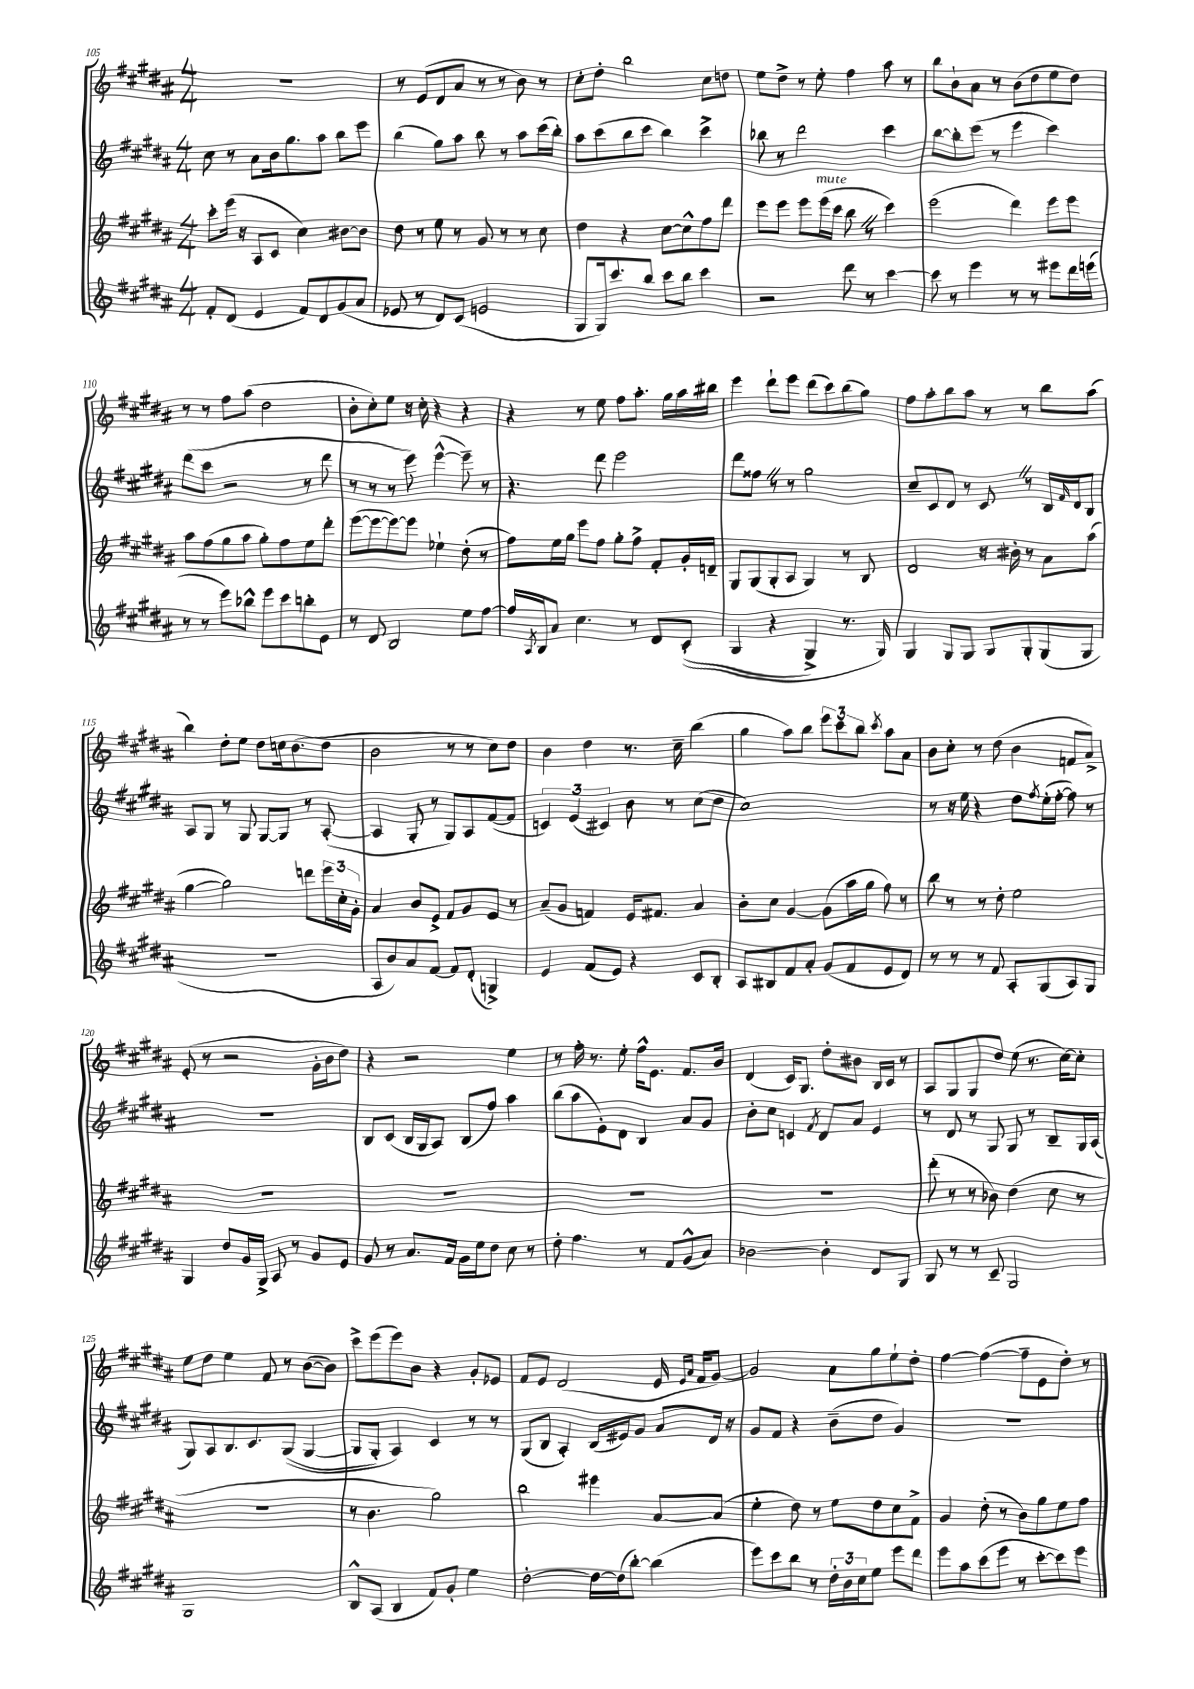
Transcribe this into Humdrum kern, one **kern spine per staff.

**kern	**kern	**kern	**kern
*part4	*part3	*part2	*part1
*staff4	*staff3	*staff2	*staff1
*clefG2	*clefG2	*clefG2	*clefG2
*k[f#c#g#d#a#]	*k[f#c#g#d#a#]	*k[f#c#g#d#a#]	*k[f#c#g#d#a#]
*M4/4	*M4/4	*M4/4	*M4/4
=105	=105	=105	=105
8f#'/L	8ccc#'\L	8cc#\	1r
(8d#/J	(16eee\Jk	8r	.
.	16r	.	.
4e/	8A#/L	8a#\L	.
.	8c#/J	16b\k	.
.	.	8.gg#\	.
8f#/L)	4cc#\)	.	.
8d#/	.	8aa#\J	.
(8g#/	[8b#X\L	8bb\L	.
8a#/J	8b#\J]	8eee\J	.
=106	=106	=106	=106
8e-X/	8dd#\	(4bb\	8r
8r	8r	.	(8e/L
8d#/L)	8ee\	8gg#\L)	8d#/
(8c#/J	8r	8aa#\J	8a#/J
2en/	8g#/	8bb\	8r
.	8r	8r	8r
.	8r	8aa#\L	8b\)
.	8cc#\	(16ccc#\L	8r
.	.	16bb'\JJ)	.
=107	=107	=107	=107
8G#/L	4dd#\	8aa#\L	8cc#'\L
16G#/k)	.	(8ccc#\	8dd#'\J
8.ccc#/	.	.	.
.	4r	8bb\	2bb\
8bb/J	.	8ccc#\J	.
8ccc#\L	[8cc#\L	4bb\)	.
8bb\J	8cc#^^\]	.	.
4ccc#\	8ff#\	4ccc#^\	8cc#\L
.	8ddd#\J	.	8ddn\J
=108	=108	=108	=108
2r	8eee\L	8bb-X\	8ee\L
.	8eee\J	8r	8dd#^\J
.	8eee\L	2ddd#\	8r
!	!LO:TX:a:i:t=mute	!	!
.	(16eee\L	.	8ee'\
.	16ccc#\JJ	.	.
8ddd#\	8bbZ\	.	4ff#\
8r	8r	.	.
[4ccc#\	4ccc#\)	4ccc#\	8aa#\
.	.	.	8r
=109	=109	=109	=109
8ccc#\]	(2eee\	[8bb\L	8bb\L
8r	.	8bb'\]	8b`\
4eee\	.	(8eee\J	8a#\J
.	.	8r	8r
8r	4ddd#\)	4eee\	(8b\L
8r	.	.	8dd#\
8eee#X\L	8eee\L	4ccc#\)	8ee\
16ddd#\L	8eee\J	.	8dd#\J)
(16eeen\JJ	.	.	.
!!LO:LB:g=z
=110	=110	=110	=110
8r	8aa#\L	(8ddd#\L	8r
8r	(8ff#\	8ccc#\J	8r
8eee\L)	8gg#\	2r	8ff#\L
8bb-X^^\J	8aa#\J	.	(8aa#\J
8eee\L	8gg#'\L)	.	2dd#\
8ccc#\	8ff#\	.	.
8bbn'\	8ee\	8r	.
8e\J	8ddd#'\J	8ddd#\	.
=111	=111	=111	=111
8r	([8eee\L	8r	8b'\L
8d#/	8eee\_	8r	8cc#'\)
2B/	8eee\_)	8r	8ee\J
.	8eee\J]	8eee\)	16r
.	.	.	16cc#'\
.	4ee-X`\	([4eee^^\	4r
8ee\L	(8dd#'\	8eee~\])	4r
[8ff#\J	8r	8r	.
=112	=112	=112	=112
16ff#/LL]	8ff#\L)	4.r	4r
8qA#/	.	.	.
16B/J	.	.	.
8a#/J	16ee\L	.	.
.	16gg#\JJ	.	.
4.cc#\	8eee\L	.	8r
.	8ff#\J	8ddd#\	8ee\
.	8gg#'\L	2eee\	8ff#\L
8r	8ff#^\J	.	8.aa#'\J
8d#/L	8f#'/L	.	.
.	.	.	16gg#\LL
((8c#'/J	16g#'/L	.	16aa#\
.	16dn~/JJ	.	16bb#X\JJ
=113	=113	=113	=113
4G#/	8G#/L	8ddd#\L	4eee\
.	(8G#/	8ff##XZ\J	.
4r	8G#'/	8r	8ddd#`\L
.	8A#/J	8r	8eee\J
4G#^/)	4G#/)	2gg#\	(8ddd#\L
.	.	.	8ccc#\)
8.r	8r	.	(8bb\
.	8B/	.	8gg#\J)
16G#/)	.	.	.
=114	=114	=114	=114
4G#/	2d#/	8cc#~/L	8ff#\L
.	.	8c#/	8aa#'\
8G#/L	.	8d#/J	8bb\
8G#/J	.	8r	8aa#\J
8G#/L	16r	8c#Z/	8r
.	16b#X'\	.	.
8G#'/	8r	8r	8r
(8G#/	8a#\L	16B/LL	8bb\L
.	.	16qqf#/	.
.	.	16d#/J	.
8G#/J	(8aa#\J	8B/J	(8aa#\J
!!LO:LB:g=z
=115	=115	=115	=115
1r	[4gg#\	8A#/L	4bb\)
.	.	8G#/J	.
.	2gg#\])	8r	8dd#'\L
.	.	8G#/	8ee\J
.	.	[8G#/L	8dd#\L
.	.	8G#/J]	16ccn\k
.	.	.	(8.b\
.	8dddn\L	8r	.
.	24eee\L	([8A#'/	8dd#\J
.	24cc#'\	.	.
.	24g#'\JJ	.	.
=116	=116	=116	=116
8A#/L	4a#/	4A#/]	2b\
8b/)	.	.	.
8a#/	8b/L	8G#'/	.
[8f#/J	8e^/J	8r	.
8f#/L]	8f#/L	8G#/L)	8r
(8d#'/J	8g#/	8A#/	8r
4Gn^/)	8e/J	([8f#/	8cc#\L)
.	8r	8f#/J]	8dd#\J
=117	=117	=117	=117
4e/	(8a#~/L	6cn/)	4b\
.	8g#/J	.	.
.	.	(6e/	.
(8f#/L	4fn/)	.	4dd#\
.	.	6c#X/)	.
8e/J)	.	.	.
4r	16e/KL	8b\	8.r
.	8.f#X/J	.	.
.	.	8r	.
.	.	.	16cc#~\
8c#/L	4a#/	(8cc#\L	(4bb\
8B'/J	.	8dd#\J	.
=118	=118	=118	=118
8A#/L	8b'\L	1cc#)	4gg#\
8B#X/	8cc#\J	.	.
8f#/	[4g#/	.	8aa#\L)
8a#'/J	.	.	8bb\J
(8g#/L	(8g#\L]	.	12eee\L
.	.	.	12ccc#\
8f#/	16aa#\L	.	.
.	.	.	12bb\J
.	16gg#\JJ	.	.
.	.	.	8qccc#/
8e/	8ff#\)	.	8aa#\L
8d#/J)	8r	.	8a#\J
=119	=119	=119	=119
8r	8bb\	8r	8b\L
8r	8r	16r	8cc#'\J
.	.	16ee\	.
8r	8r	4r	8r
8f#/	8dd#'\	.	(8dd#\
8A#'/L	2ee\	8dd#\L	4b\
.	.	8qff#/	.
(8G#/	.	(16ee'\L	.
.	.	[16ff#'\JJ	.
8A#/)	.	8ff#\])	8fn/L
8G#/J	.	8r	8a#^/J)
!!LO:LB:g=z
=120	=120	=120	=120
4G#/	1r	1r	(8e'/
.	.	.	8r
8dd#/L	.	.	2r
16g#/L	.	.	.
16G#^/JJ	.	.	.
8A#/	.	.	.
8r	.	.	.
8g#/L	.	.	16g#'\LL
.	.	.	16b\J
8e/J	.	.	8dd#\J)
=121	=121	=121	=121
8g#/	1r	8B/L	4r
8r	.	(8c#/J	.
8.a#/L	.	16B/LL	2r
.	.	16G#/J	.
.	.	8A#/J)	.
16f#/Jk	.	.	.
16g#\LL	.	(8B/L	.
16ee\J	.	.	.
8dd#\J	.	8ff#/J)	.
8cc#\	.	4aa#\	4ee\
8r	.	.	.
=122	=122	=122	=122
8dd#'\	1r	(8bb\L	8r
4.ff#\	.	8aa#\	16ff#'\
.	.	.	8.r
.	.	8e'\)	.
.	.	8d#\J	8ee'\
8r	.	4B/	16ff#^^\KL
.	.	.	8.e\J
8f#/L	.	.	.
(8g#^^/	.	8a#/L	8.f#/L
8a#/J)	.	8g#/J	.
.	.	.	16b/Jk
=123	=123	=123	=123
[2b-X\	1r	8b'\L	(4d#/
.	.	8cc#\J	.
.	.	4cn/	16c#/KL)
.	.	.	8.G#/J
.	.	8qf#/	.
4b-'\]	.	8d#/L	8dd#'\L
.	.	8a#/J	8b#X\J
8d#/L	.	4e/	16B/LL
.	.	.	16c#/JJ
8G#/J	.	.	8r
=124	=124	=124	=124
8G#/	(8ddd#'\	8r	8A#/L
8r	8r	8d#/	8G#/
8r	8r	8r	8G#/
8c#~/	8b-X\)	8G#/	8dd#/J
2G#/	(4dd#\	8G#/	(8ee\
.	.	8r	8.r
.	8cc#\	8B~/L	.
.	.	.	[16cc#\KL)
.	8r	16G#/L	8cc#'\J]
.	.	(16A#/JJ	.
!!LO:LB:g=z
=125	=125	=125	=125
1G#	1r	8G#/L)	8ee\L
.	.	8A#/	8dd#\J
.	.	8.B/	4ee\
.	.	8.c#/	.
.	.	.	8f#/
.	.	((8G#/J	8r
.	.	[4G#/	([8b\L
.	.	.	8b\J])
=126	=126	=126	=126
8B^^/L	8r	8G#/L]	8ccc#^\L
(8A#/J	4.b\	8G#'/J)	(8eee\
4B/	.	4A#/)	8eee\)
.	.	.	8b\J
8f#/L)	2gg#\)	4c#/	4r
8g#'/J	.	.	.
4ee\	.	8r	8g#'/L
.	.	8r	8e-X/J
=127	=127	=127	=127
[2dd#'\	2bb\	(8G#/L	8f#/L
.	.	8B/J	8e/J
.	.	4A#'/)	(2d#/
16dd#\LL_	4eee#X\	(16B/LL	.
(16dd#\J]	.	16e#X/J)	.
[8bb'\J)	.	8g#/J	.
(4bb\]	[8a#/L	8a#/L	16e/
.	.	.	16qqe/LL
.	.	.	16qqa#/JJ
.	.	.	16f#/KL
.	(8a#/J]	16d#/Jk	[8g#/J)
.	.	16r	.
=128	=128	=128	=128
8eee\L)	4ee'\	8g#/L	2g#/]
8ccc#\	.	8f#/J	.
8bb\J	8dd#\)	4r	.
8r	8r	.	.
24dd#'\LL	8ee\L	(8b~\L	8a#\L
24b\	.	.	.
24cc#\J	.	.	.
8ee\J	8dd#\	8dd#\J	8gg#\
8eee\L	8cc#\	4g#/)	8ee`\
8ddd#\J	8f#^\J	.	8dd#'\J
=129	=129	=129	=129
8eee\L	4g#/	1r	[4ff#\
8aa#\	.	.	.
(8ccc#\	(8dd#'\	.	(4ff#\_
8eee\J	8r	.	.
8r	8b\L)	.	8ff#~\L]
[8ccc#'\L	8gg#\	.	8e\
8ccc#\])	8ee\	.	8dd#'\J)
8eee\J	8ff#\J	.	8r
==	==	==	==
*-	*-	*-	*-
